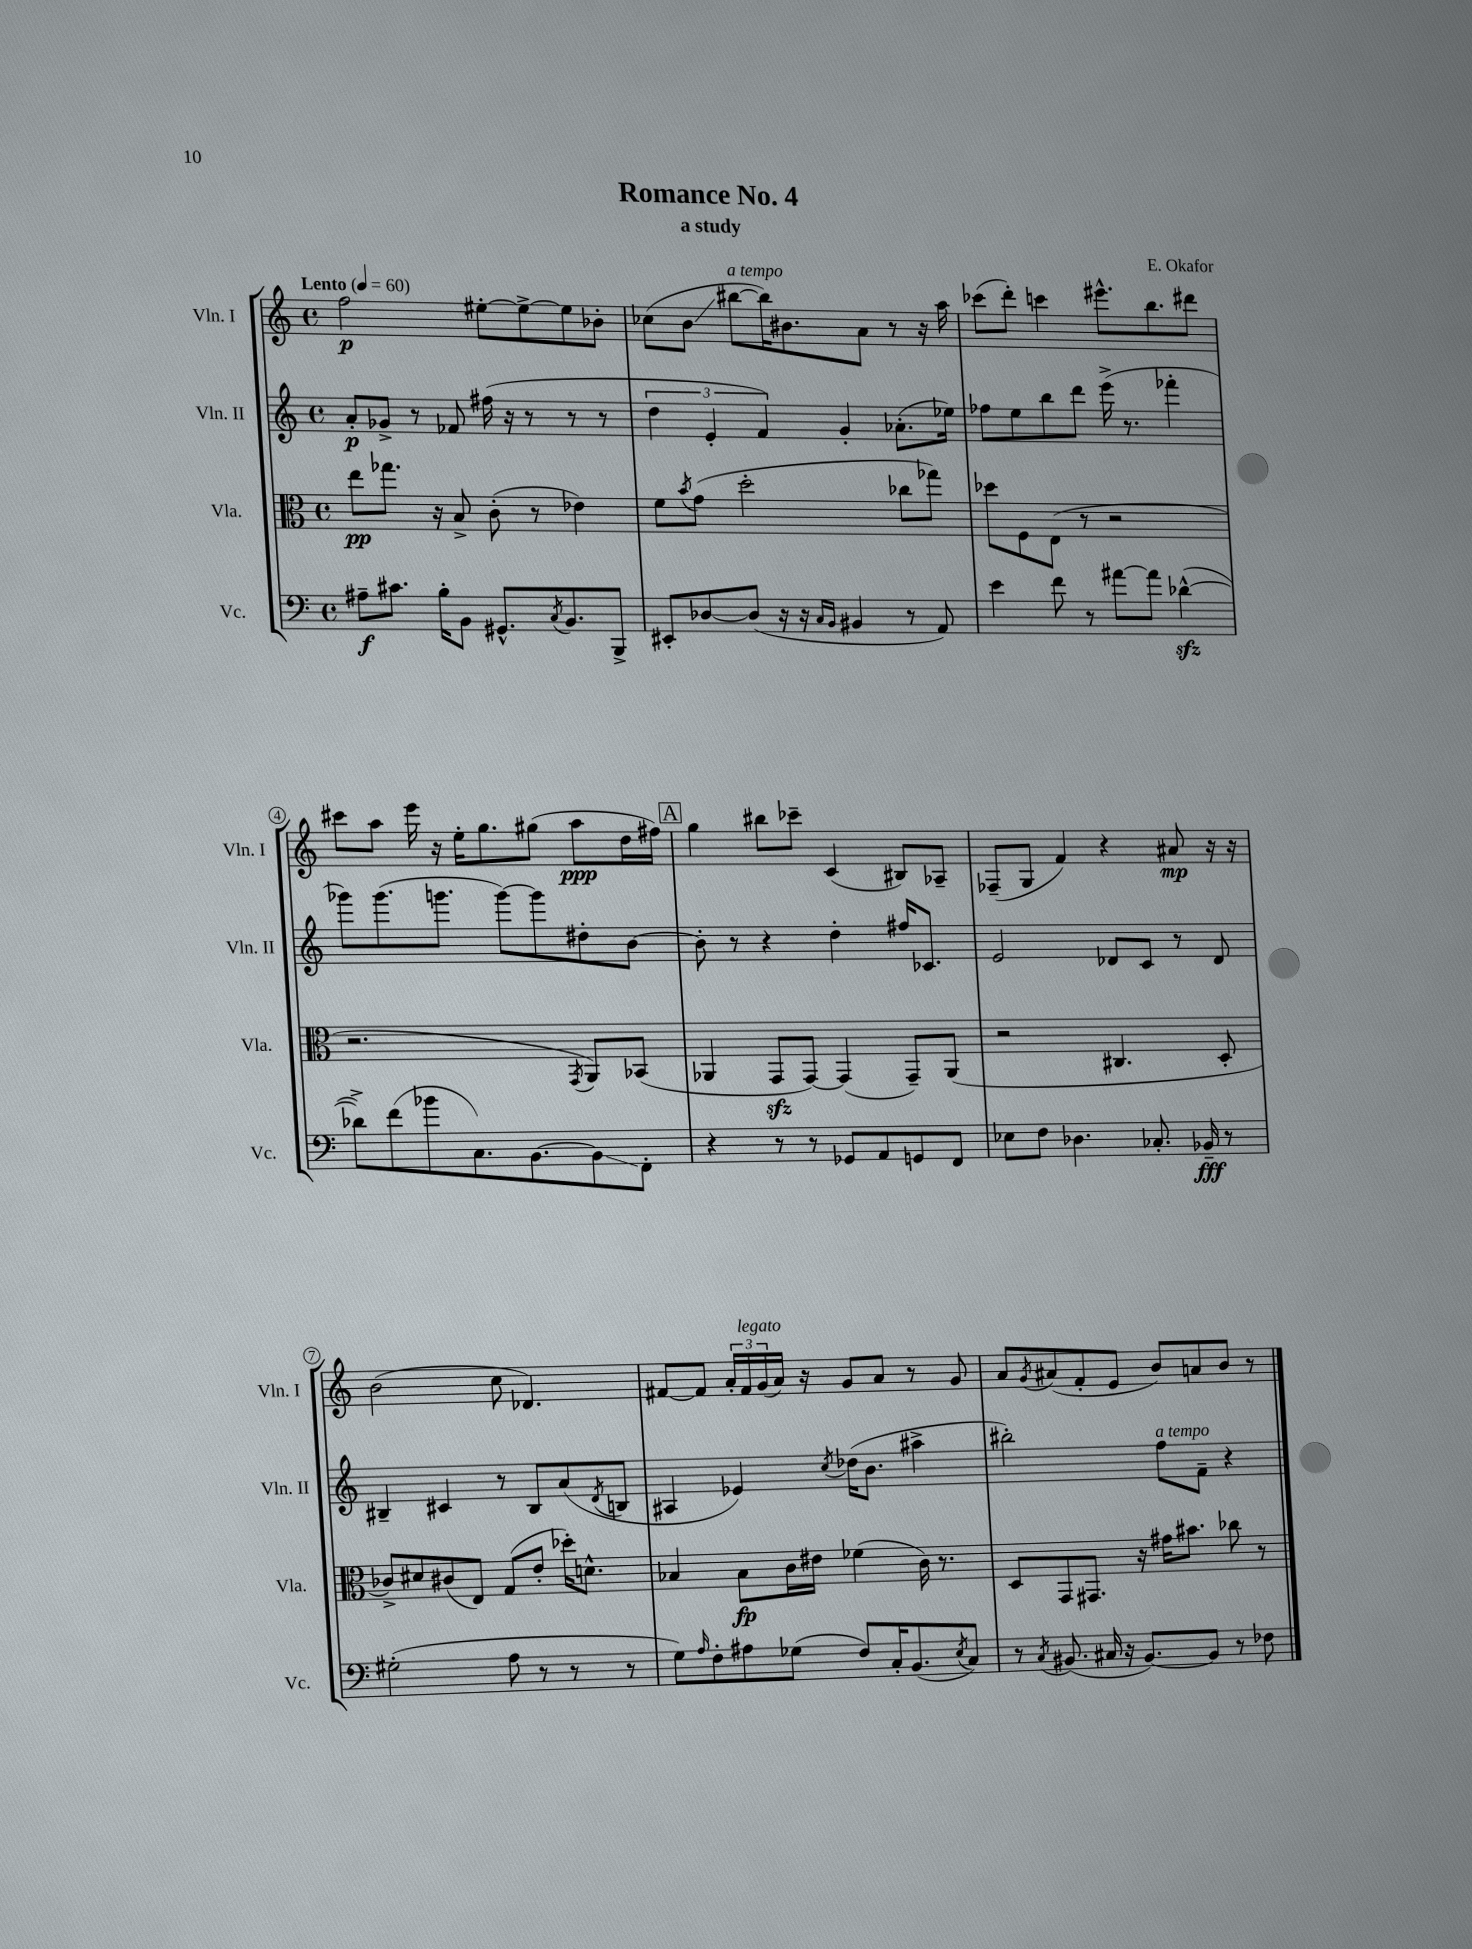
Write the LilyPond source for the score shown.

\header { title = "Romance No. 4" composer = "E. Okafor" subtitle = "a study" }
<<
\new StaffGroup <<
\new Staff = "s0" \with { instrumentName = "Vln. I" shortInstrumentName = "Vln. I" } {
    \clef treble \key c \major \defaultTimeSignature \time 4/4 \tempo "Lento" 4 = 60
    f''2\p eis''8~-. eis''8~-> eis''8 bes'8-. |
    ces''8( b'8\glissando bis''8~^\markup { \italic "a tempo" } bis''16) bis'8. a'8 r8 r16 a''16 |
    ces'''8( d'''8-.) c'''4 eis'''8.-^ b''8. dis'''8 |
    cis'''8 a''8 e'''16 r16 e''16-. g''8. gis''8( a''8\ppp d''16 fis''16) |
    \mark \markup { \box "A" } g''4 bis''8 ces'''8-- c'4( bis8) aes8-- |
    fes8--( g8 f'4) r4 ais'8\mp r16 r16 |
    b'2( c''8 des'4.) |
    fis'8~ fis'8 \tuplet 3/2 { a'16-. fis'16^\markup { \italic "legato" } g'16( } a'16) r16 g'8 a'8 r8 g'8 |
    a'8 \acciaccatura { g'8 } ais'8( f'8-. e'8 b'8) a'8 b'8 r8 \bar "|." |
}
\new Staff = "s1" \with { instrumentName = "Vln. II" shortInstrumentName = "Vln. II" } {
    \clef treble \key c \major \defaultTimeSignature \time 4/4
    a'8-.\p ges'8-> r8 fes'8 fis''16( r16 r8 r8 r8 |
    \tuplet 3/2 { d''4 e'4-. f'4) } g'4-. aes'8.-.( ees''16) |
    fes''8 e''8 b''8 d'''8 e'''16->( r8. fes'''4-. |
    ges'''8) ges'''8.( g'''8. g'''8~) g'''8 dis''8-. b'8~ |
    \mark \markup { \box "A" } b'8-. r8 r4 d''4-. fis''16 ces'8. |
    e'2 des'8 c'8 r8 des'8 |
    bis4-- cis'4 r8 bis8 a'8( \acciaccatura { d'8 } b8 |
    ais4 ees'4) \acciaccatura { c''8 } des''16( b'8. ais''4-> |
    bis''2-.) f''8^\markup { \italic "a tempo" } f'8-- r4 \bar "|." |
}
\new Staff = "s2" \with { instrumentName = "Vla." shortInstrumentName = "Vla." } {
    \clef alto \key c \major \defaultTimeSignature \time 4/4
    e''8\pp ges''8. r16 b8-> c'8-.( r8 ees'4) |
    f'8 \acciaccatura { b'8 } g'8( d''2-. ces''8 ges''8) |
    des''8 f8 e8( r8 r2 |
    r2. \acciaccatura { g,8 } a,8) bes,8( |
    \mark \markup { \box "A" } aes,4 g,8\sfz g,8~) g,4( g,8--) aes,8( |
    r2 cis4. d8-. |
    ces'8->) dis'8 cis'8( e8) g8( e'8-. des''16-.) d'8.-^ |
    bes4 bes8\fp c'16 eis'16 fes'4( c'16) r8. |
    d8 g,8 gis,8. r16 gis'16 bis'8. ces''8 r8 \bar "|." |
}
\new Staff = "s3" \with { instrumentName = "Vc." shortInstrumentName = "Vc." } {
    \clef bass \key c \major \defaultTimeSignature \time 4/4
    ais8--\f cis'8. b16-. b,8 gis,8.-^ \acciaccatura { c8 } b,8. b,,8-> |
    eis,8-. des8~ des8( r16 r16 \grace { c16 b,16 } bis,4 r8 a,8) |
    e'4 f'8 r8 ais'8~ ais'8 des'4~-^\sfz( |
    des'8->) f'8( bes'8 c8.) b,8.~ b,8\glissando f,8-. |
    \mark \markup { \box "A" } r4 r8 r8 ges,8 a,8 g,8 f,8 |
    ees8 f8 des4. ces8.-. bes,16--\fff r8 |
    gis2-.( a8 r8 r8 r8 |
    g8) \grace { a16 } f8-. ais8 ges8( f8) c16-. b,8.( \acciaccatura { e8 } c8) |
    r8 \acciaccatura { c8 } bis,8.( cis16 r16 bis,8.~) bis,8 r8 fes8 \bar "|." |
}
>>
>>
\layout { \context { \Score \override BarNumber.stencil = #(make-stencil-circler 0.1 0.3 ly:text-interface::print) } }
